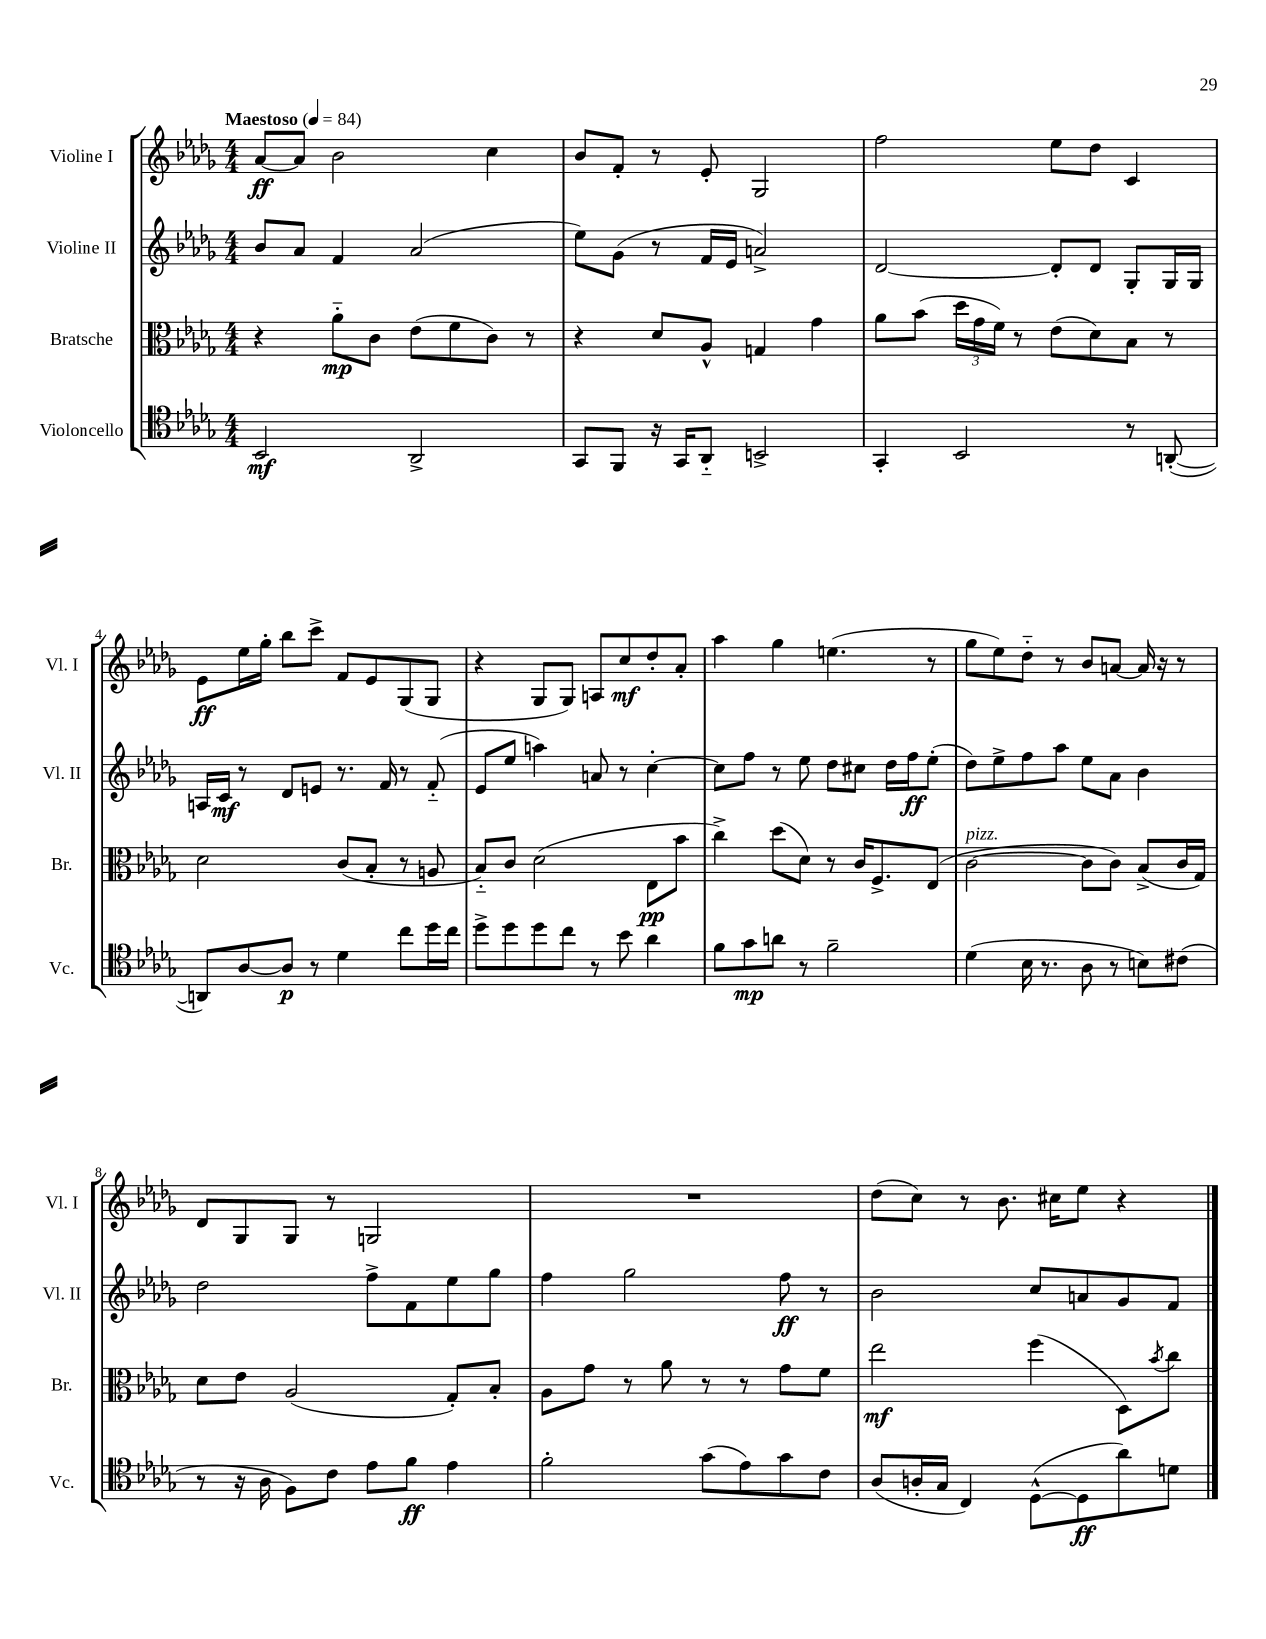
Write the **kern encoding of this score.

**kern	**kern	**kern	**kern
*staff4	*staff3	*staff2	*staff1
*clefC4	*clefC3	*clefG2	*clefG2
*k[b-e-a-d-g-]	*k[b-e-a-d-g-]	*k[b-e-a-d-g-]	*k[b-e-a-d-g-]
*M4/4	*M4/4	*M4/4	*M4/4
*MM84	*MM84	*MM84	*MM84
2BB-	4r	8b-	[8a-
.	.	8a-	8a-]
.	8a-'~	4f	2b-
.	8c	.	.
2AA-^	(8e-	(2a-	.
.	8f	.	.
.	8c)	.	4cc
.	8r	.	.
=	=	=	=
8GG-	4r	8ee-)	8b-
8FF	.	(8g-	8f'
16r	8d-	8r	8r
16GG-	.	.	.
8AA-'~	8A-^^	16f	8e-'
.	.	16e-	.
2BB^	4G	2a^)	2G-
.	4g-	.	.
=	=	=	=
4GG-'	8a-	[2d-	2ff
.	(8b-	.	.
2BB-	24dd-	.	.
.	24g-	.	.
.	24f)	.	.
.	8r	.	.
.	(8e-	8d-']	8ee-
.	8d-)	8d-	8dd-
8r	8B-	8G-'	4c
([8AA'	8r	16G-	.
.	.	16G-	.
=	=	=	=
8AA])	2d-	16A	8e-
.	.	16c	.
[8A-	.	8r	16ee-
.	.	.	16gg-'
8A-]	.	8d-	8bb-
8r	.	8e	8ccc^
4d-	(8c	8.r	8f
.	8B-'	.	8e-
.	.	16f	.
8cc	8r	8r	(8G-
16dd-	8A	(8f'~	8G-
16cc	.	.	.
=	=	=	=
8dd-^	8B-'~)	8e-	4r
8dd-	8c	8ee-	.
8dd-	(2d-	4aa)	8G-
8cc	.	.	8G-)
8r	.	8a	8A
8b-	.	8r	8cc
4a-	8E-	[4cc'	8dd-'
.	8b-	.	8a-'
=	=	=	=
8f	4cc^)	8cc]	4aa-
8g-	.	8ff	.
8a	(8dd-	8r	4gg-
8r	8d-)	8ee-	.
2f~	8r	8dd-	(4.ee
.	16c	8cc#	.
.	8.F^	.	.
.	.	16dd-	.
.	.	16ff	.
.	(8E-	(8ee-'	8r
=	=	=	=
(4d-	[2c	8dd-)	8gg-
.	.	8ee-^	8ee-)
16B-	.	8ff	8dd-'~
8.r	.	.	.
.	.	8aa-	8r
8A-	8c]	8ee-	8b-
8r	8c)	8a-	[8a
8B)	(8B-^	4b-	16a]
.	.	.	16r
(8c#	16c	.	8r
.	16G-)	.	.
=	=	=	=
8r	8d-	2dd-	8d-
16r	8e-	.	8G-
16A-	.	.	.
8F)	(2A-	.	8G-
8c	.	.	8r
8e-	.	8ff^	2G
8f	.	8f	.
4e-	8G-')	8ee-	.
.	8B-'	8gg-	.
=	=	=	=
2f'	8A-	4ff	1r
.	8g-	.	.
.	8r	2gg-	.
.	8a-	.	.
(8g-	8r	.	.
8e-)	8r	.	.
8g-	8g-	8ff	.
8c	8f	8r	.
=	=	=	=
(8A-	2ee-	2b-	(8dd-
16A'	.	.	8cc)
16G-	.	.	.
4C)	.	.	8r
.	.	.	8.b-
([8D-^^	(4ff	8cc	.
.	.	.	16cc#
8D-]	.	8a	8ee-
8a-)	8D-)	8g-	4r
.	8qb-	.	.
8d	8cc	8f	.
==	==	==	==
*-	*-	*-	*-
